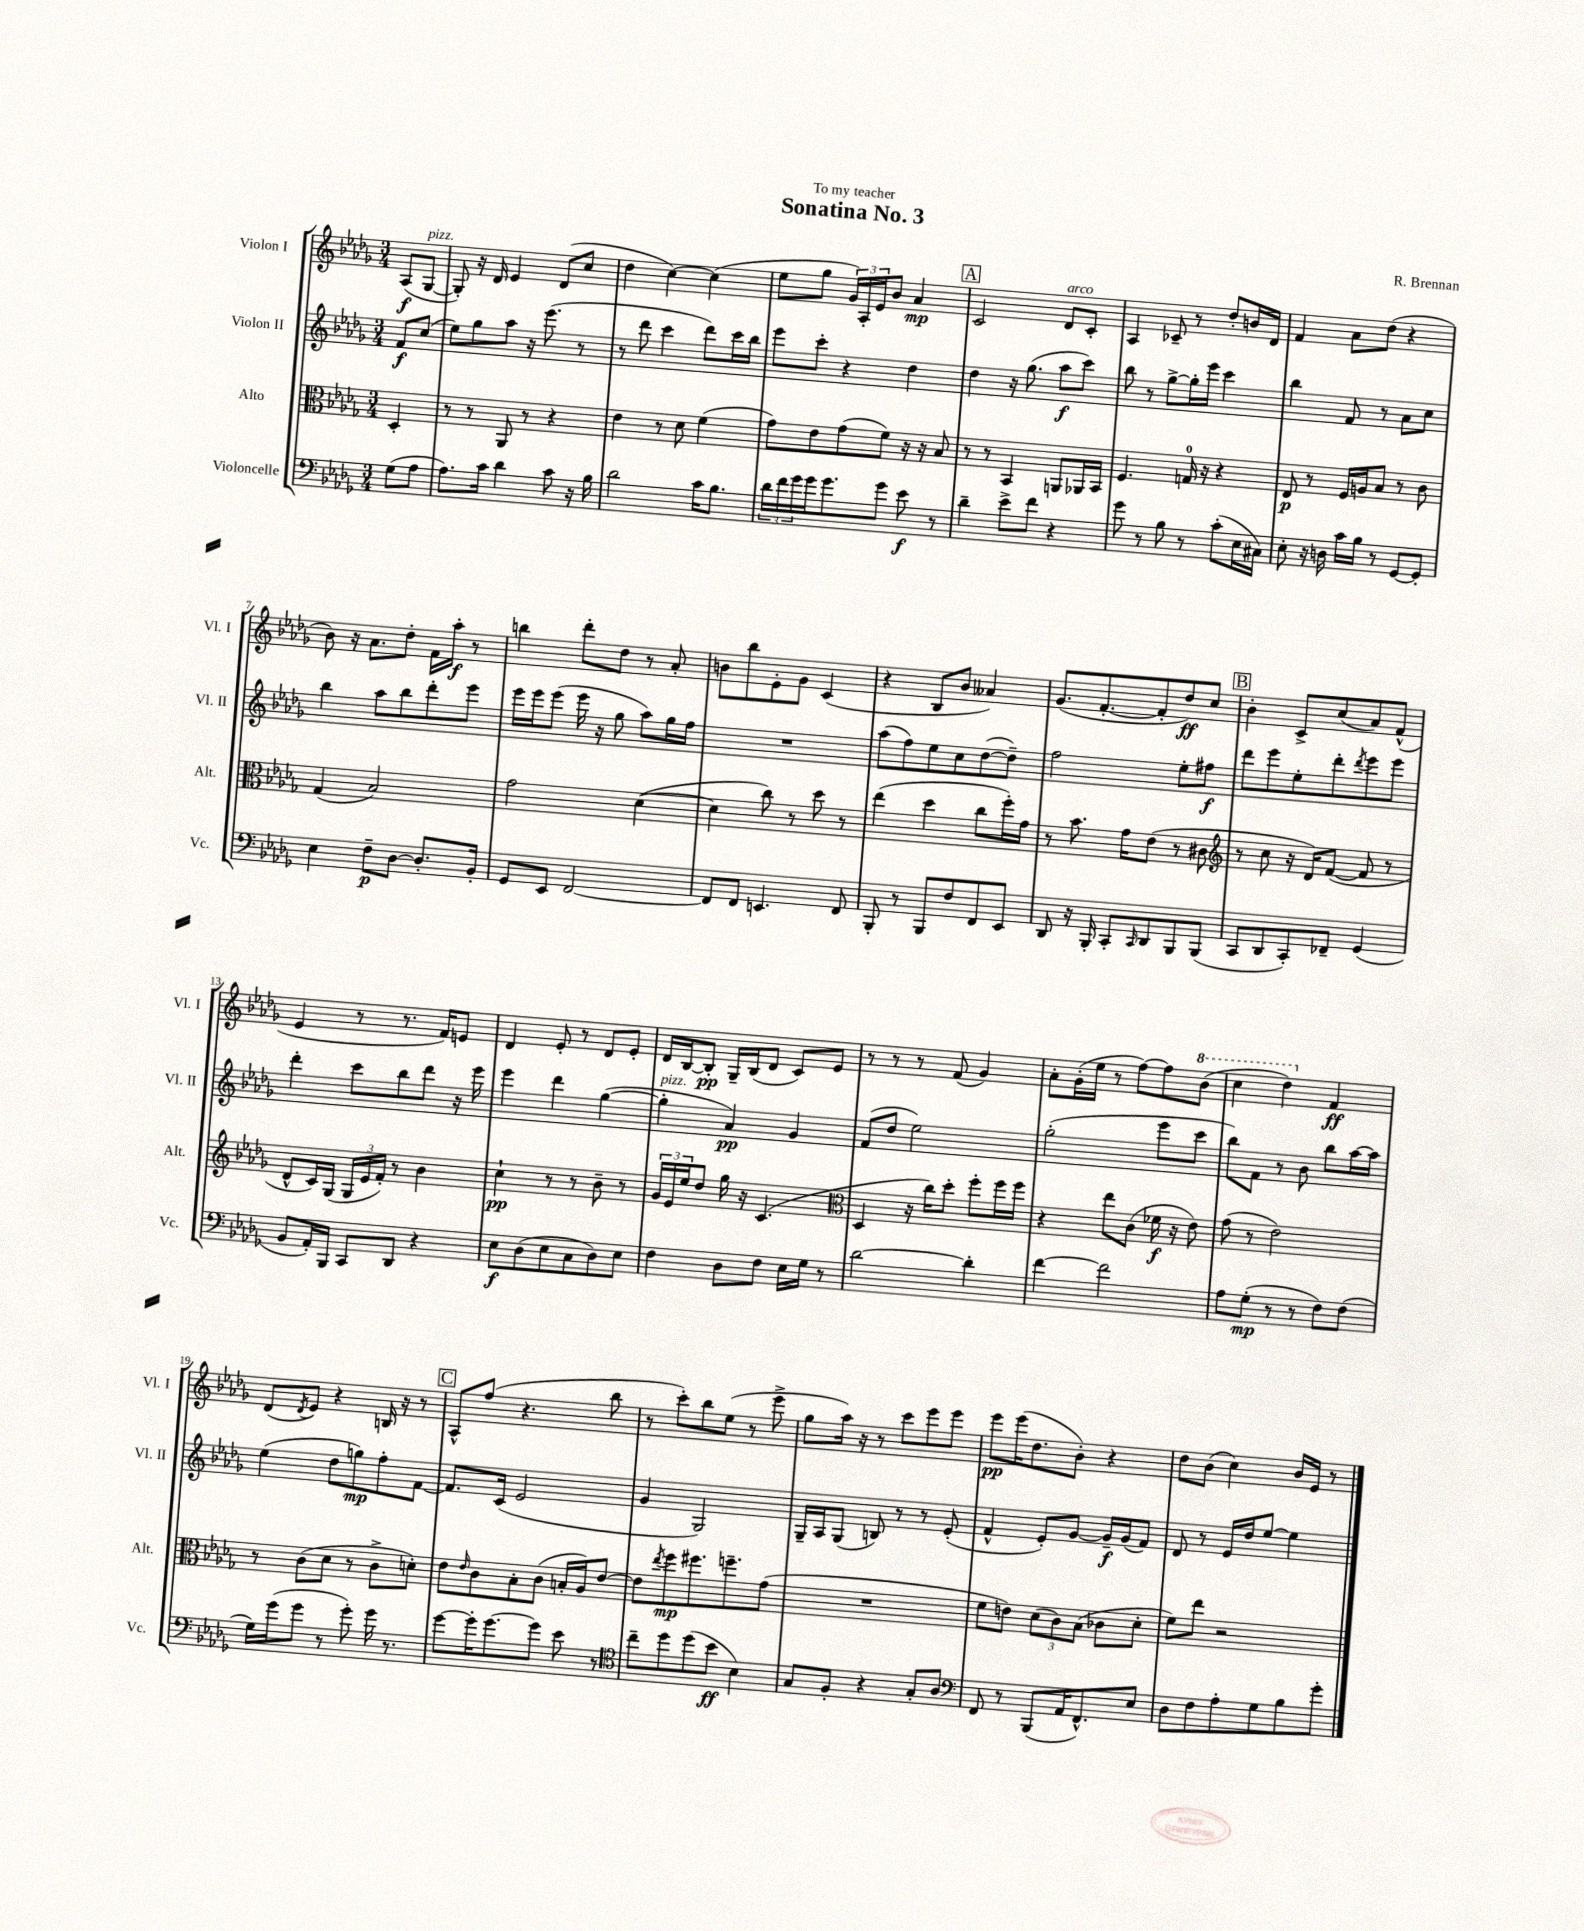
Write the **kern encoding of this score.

**kern	**dynam	**kern	**dynam	**kern	**dynam	**kern	**dynam
*part4	*part4	*part3	*part3	*part2	*part2	*part1	*part1
*staff4	*staff4	*staff3	*staff3	*staff2	*staff2	*staff1	*staff1
*I"Violoncelle	*	*I"Alto	*	*I"Violon II	*	*I"Violon I	*
*I'Vc.	*	*I'Alt.	*	*I'Vl. II	*	*I'Vl. I	*
*clefF4	*	*clefC3	*	*clefG2	*	*clefG2	*
*k[b-e-a-d-g-]	*	*k[b-e-a-d-g-]	*	*k[b-e-a-d-g-]	*	*k[b-e-a-d-g-]	*
*M3/4	*	*M3/4	*	*M3/4	*	*M3/4	*
=	=	=	=	=	=	=	=
(8G-\L	.	4D-'/	.	8f/L	f	(8A-/L	f
!	!	!	!	!	!	!LO:TX:a:i:t=pizz.	!
8A-\J	.	.	.	(8cc/J	.	[8G-/J	.
=1	=1	=1	=1	=1	=1	=1	=1
8.A-\L)	.	8r	.	8ee-\L)	.	8G-'/])	.
.	.	8r	.	8gg-\	.	16r	.
16c\Jk	.	.	.	.	.	16d-/	.
4d-\	.	8AA-/	.	8aa-\J	.	4e-/	.
.	.	8r	.	16r	.	.	.
.	.	.	.	(8.eee-\	.	.	.
8c\	.	4r	.	.	.	(8d-/L	.
16r	.	.	.	8r	.	8cc/J	.
16B-\	.	.	.	.	.	.	.
=2	=2	=2	=2	=2	=2	=2	=2
2d-\	.	4e-\	.	8r	.	4dd-\	.
.	.	.	.	8ddd-\	.	.	.
.	.	8r	.	4ccc\	.	[4cc\)	.
.	.	8d-\	.	.	.	.	.
16c\KL	.	(4f\	.	8ddd-\L)	.	(4cc\]	.
8.B-\J	.	.	.	.	.	.	.
.	.	.	.	16ccc\L	.	.	.
.	.	.	.	16bb-\JJ	.	.	.
=3	=3	=3	=3	=3	=3	=3	=3
24d-\LL	.	8g-\L)	.	8eee-\L	.	8ee-\L	.
24f\	.	.	.	.	.	.	.
24g-\	.	.	.	.	.	.	.
16g-\J	.	8e-\	.	8ccc'\J	.	8gg-\J	.
8.g-\	.	.	.	.	.	.	.
.	.	(8g-\	.	4r	.	24g-/LL)	.
.	.	.	.	.	.	24A-'/	.
.	.	.	.	.	.	24e-/J	.
8g-\J	.	8f\J)	.	.	.	8b-/J	.
8e-\	f	16r	.	4dd-\	.	4a-/	mp
.	.	16r	.	.	.	.	.
8r	.	8B-/	.	.	.	.	.
!!LO:REH:place=s1:t=A
=4	=4	=4	=4	=4	=4	=4	=4
4d-~\	.	8r	.	4dd-\	.	2c/	.
.	.	8r	.	.	.	.	.
8e-^\L	.	4BB-/	.	16r	.	.	.
.	.	.	.	(8.gg-\	.	.	.
8f\J	.	.	.	.	.	.	.
!	!	!	!	!	!	!LO:TX:a:i:t=arco	!
4r	.	8AAn/L	.	8aa-\L	f	8d-/L	.
.	.	16AA-X/L	.	8ccc\J)	.	8c'/J	.
.	.	16BB-/JJ	.	.	.	.	.
=5	=5	=5	=5	=5	=5	=5	=5
8g-\	.	4.F/	.	8bb-\	.	4A-/	.
8r	.	.	.	8r	.	.	.
8B-\	.	.	.	[8gg-^\L	.	8c-X~/	.
8r	.	16Gn/	.	16gg-'\L]	.	8r	.
.	.	16r	.	16eee-\JJ	.	.	.
(8c'\L	.	4r	.	4ccc\	.	8dd-'/L	.
16E-\L	.	.	.	.	.	16bn/L	.
16C#X\JJ)	.	.	.	.	.	16d-/JJ	.
=6	=6	=6	=6	=6	=6	=6	=6
8E-'\	.	8E-/	p	4bb-\	.	4f/	.
16r	.	8r	.	.	.	.	.
16Dn\	.	.	.	.	.	.	.
16c\LL	.	16F/LL	.	8f/	.	8a-\L	.
16B-\JJ	.	16An/J	.	.	.	.	.
8r	.	8B-/J	.	8r	.	(8dd-\J	.
[8GG-/L	.	8r	.	8a-\L	.	4r	.
8GG-'/J]	.	8c\	.	8cc\J	.	.	.
!!LO:LB:g=z
=7	=7	=7	=7	=7	=7	=7	=7
4E-\	.	(4G-/	.	4bb-\	.	8b-\)	.
.	.	.	.	.	.	16r	.
.	.	.	.	.	.	8.a-\L	.
8F~\L	p	2B-/)	.	8aa-\L	.	.	.
[8D-\J	.	.	.	8bb-\	.	8dd-'\J	.
8.D-'/L]	.	.	.	8ddd-'\	.	16f\LL	.
.	.	.	.	.	.	16aa-'\JJ	f
.	.	.	.	8eee-\J	.	8r	.
16BB-'/Jk	.	.	.	.	.	.	.
=8	=8	=8	=8	=8	=8	=8	=8
8GG-/L	.	2g-\	.	16eee-\LL	.	4bbn\	.
.	.	.	.	16eee-\J	.	.	.
8EE-/J	.	.	.	(8eee-\J	.	.	.
[2FF/	.	.	.	16eee-\	.	8ddd-'\L	.
.	.	.	.	16r	.	.	.
.	.	.	.	8gg-\	.	8dd-\J	.
.	.	([4d-\	.	8aa-\L)	.	8r	.
.	.	.	.	16gg-\L	.	8a-'/	.
.	.	.	.	16ff\JJ	.	.	.
=9	=9	=9	=9	=9	=9	=9	=9
8FF/L]	.	4d-\]	.	2.r	.	8bn\L	.
8FF/J	.	.	.	.	.	8bb-\	.
4.EEn/	.	8cc\)	.	.	.	8e-'\	.
.	.	8r	.	.	.	8g-\J	.
.	.	8dd-\	.	.	.	(4c/	.
8FF/	.	8r	.	.	.	.	.
=10	=10	=10	=10	=10	=10	=10	=10
8BBB-'/	.	(4ee-\	.	(8aa-\L	.	4r	.
8r	.	.	.	8ff\)	.	.	.
8BBB-/L	.	4dd-\	.	8ee-\	.	8B-/L	.
8F/	.	.	.	8cc\	.	8b-/J	.
8FF/	.	8cc\L	.	([8dd-\	.	4a--X/)	.
8EE-/J	.	16ff'\L)	.	8dd-~\J])	.	.	.
.	.	16g-\JJ	.	.	.	.	.
=11	=11	=11	=11	=11	=11	=11	=11
8DD-/	.	8r	.	2ff\	.	(8.g-/L	.
16r	.	8.b-\	.	.	.	.	.
16BBB-'/	.	.	.	.	.	[8.f'/	.
8CC'/L	.	.	.	.	.	.	.
.	.	16g-\KL	.	.	.	.	.
16qqCC/	.	.	.	.	.	.	.
8DD-/	.	(8e-\J	.	.	.	8f'/]	.
8BBB-/	.	8r	.	8ee-'\L	.	8dd-/)	ff
(8BBB-/J	.	8c#X\	.	8ff#X\J	f	8cc/J	.
!!LO:REH:place=s1:t=B
=12	=12	=12	=12	=12	=12	=12	=12
*	*	*clefG2	*	*	*	*	*
8CC/L	.	8r	.	8ddd-\L	.	4b-'\	.
8DD-/	.	8cc\	.	8eee-\	.	.	.
8CC'/)	.	16r	.	8ee-'\	.	8c^/L	.
.	.	16d-/KL)	.	.	.	.	.
8FF-X~/J	.	([8f/J	.	8ddd-'\	.	(8cc/	.
.	.	.	.	8qddd-/	.	.	.
(4GG-/	.	8f/]	.	8eee-\	.	8a-/)	.
.	.	8r	.	8eee-\J	.	(8f^^/J	.
!!LO:LB:g=z
=13	=13	=13	=13	=13	=13	=13	=13
8BB-/L	.	8d-^^/L	.	4ddd-'\	.	4e-/	.
16AA-'/L)	.	16c/L)	.	.	.	.	.
16BBB-/JJ	.	(16G-/JJ	.	.	.	.	.
8CC/L	.	24G-/LL	.	8ccc\L	.	8r	.
.	.	24e-/	.	.	.	.	.
.	.	24f'/JJ)	.	.	.	.	.
8DD-/J	.	8r	.	8bb-\	.	8.r	.
4r	.	4b-\	.	8ddd-\J	.	.	.
.	.	.	.	.	.	16f/KL)	.
.	.	.	.	16r	.	8en/J	.
.	.	.	.	16eee-\	.	.	.
=14	=14	=14	=14	=14	=14	=14	=14
8E-\L	f	4cc`\	pp	4eee-\	.	4d-/	.
(8D-\	.	.	.	.	.	.	.
8E-\	.	8r	.	4ddd-\	.	8e-'/	.
8C\	.	8r	.	.	.	8r	.
8D-\)	.	8b-~\	.	([4gg-\	.	8d-/L	.
8E-\J	.	8r	.	.	.	8e-'/J	.
=15	=15	=15	=15	=15	=15	=15	=15
!	!	!	!	!LO:TX:a:i:t=pizz.	!	!	!
4F\	.	24g-/LL	.	4gg-'\]	.	16d-/LL	.
.	.	24e-/	.	.	.	.	.
.	.	.	.	.	.	[16B-/J	.
.	.	24ee-/J	.	.	.	.	.
.	.	8dd-/J	.	.	.	8B-'/J]	pp
8D-\L	.	16gg-\	.	4a-/)	pp	16G-~/LL	.
.	.	16r	.	.	.	(16B-/J	.
8F\J	.	(4.c/	.	.	.	8d-/J	.
16E-\LL	.	.	.	4g-/	.	8c/L)	.
16G-\JJ	.	.	.	.	.	.	.
8r	.	.	.	.	.	8e-/J	.
=16	=16	=16	=16	=16	=16	=16	=16
*	*	*clefC3	*	*	*	*	*
[2d-\	.	4D-/	.	(8f/L	.	8r	.
.	.	.	.	8dd-/J	.	8r	.
.	.	16r	.	2ee-\)	.	8r	.
.	.	16cc\KL)	.	.	.	.	.
.	.	8dd-'\J	.	.	.	(8f/	.
4d-'\]	.	8ff'\L	.	.	.	4g-/)	.
.	.	16ff\L	.	.	.	.	.
.	.	16ff\JJ	.	.	.	.	.
=17	=17	=17	=17	=17	=17	=17	=17
[4f\	.	4r	.	(2gg-'\	.	8a-'\L	.
.	.	.	.	.	.	(16g-'\L	.
.	.	.	.	.	.	16ee-\JJ	.
2f\]	.	8ee-\L	.	.	.	8r	.
.	.	(8c\J	.	.	.	[8ff\L)	.
.	.	16f-X\	f	8eee-\L	.	8ff\]	.
.	.	16r	.	.	.	.	.
*	*	*	*	*	*	*8va	*
.	.	8e-\)	.	8ccc\J	.	(8bb-\J	.
=18	=18	=18	=18	=18	=18	=18	=18
8A-\L	.	(8g-\	.	8bb-\L)	.	4ccc\	.
(8G-'\J	mp	8r	.	8f\J	.	.	.
8r	.	2e-\)	.	8r	.	4ddd-\)	.
8r	.	.	.	8b-\	.	.	.
*	*	*	*	*	*	*X8va	*
8F\L)	.	.	.	8bb-\L	.	4f/	ff
(8F\J	.	.	.	[16aa-\L	.	.	.
.	.	.	.	16aa-\JJ]	.	.	.
!!LO:LB:g=z
=19	=19	=19	=19	=19	=19	=19	=19
16G-\LL)	.	8r	.	(4ee-\	.	(8d-/L	.
(16g-\J	.	.	.	.	.	.	.
.	.	.	.	.	.	8qd-/	.
8g-\J	.	(8c\L	.	.	.	8e-/J)	.
8r	.	8d-\J	.	8dd-\L	.	4r	.
8g-'\)	.	8r	.	8ggn\)	mp	.	.
16g-\	.	8c^\L	.	8ff'\	.	16Bn/	.
8.r	.	.	.	.	.	16r	.
.	.	8dn'\J)	.	[8f\J	.	8r	.
!!LO:REH:place=s1:t=C
=20	=20	=20	=20	=20	=20	=20	=20
[8g-\L	.	8e-\L	.	8.f/L]	.	8A-^^/L	.
.	.	16qqe-/	.	.	.	.	.
16g-'\K]	.	8c\	.	.	.	(8ff/J	.
[8.g-\	.	.	.	(16c/Jk	.	.	.
.	.	8B-'\	.	2e-/	.	4.r	.
8g-\J]	.	(8c\J	.	.	.	.	.
8e-\	.	16Bn'/LL	.	.	.	.	.
.	.	16A-/J)	.	.	.	.	.
8r	.	[8e-/J	.	.	.	8bb-\	.
=21	=21	=21	=21	=21	=21	=21	=21
*clefC4	*	*	*	*	*	*	*
8cc~\L	.	8e-\L]	.	4g-/	.	8r	.
.	.	8qee-/	.	.	.	.	.
8dd-\	.	8ff\	mp	.	.	8ccc'\L)	.
(8dd-\	.	8.ff#X\	.	2G-/)	.	8bb-\	.
8b-\J	ff	.	.	.	.	(8ee-\J	.
.	.	8.ffn~\	.	.	.	.	.
4B-\)	.	.	.	.	.	8r	.
.	.	(8g-\J	.	.	.	8eee-^\	.
=22	=22	=22	=22	=22	=22	=22	=22
8G-/L	.	2.r	.	16G-~/LL	.	8gg-\L	.
.	.	.	.	16A-/J	.	.	.
8F'/J	.	.	.	(8G-/J	.	16aa-\Jk)	.
.	.	.	.	.	.	16r	.
4r	.	.	.	8Bn/)	.	8r	.
.	.	.	.	8r	.	8ccc\L	.
8G-'/L	.	.	.	8r	.	8eee-\	.
8A-/J	.	.	.	(8e-'/	.	8eee-\J	.
=23	=23	=23	=23	=23	=23	=23	=23
*clefF4	*	*	*	*	*	*	*
8FF/	.	8f\L	.	4f^^/	.	8eee-\L	pp
8r	.	8en\J)	.	.	.	(16eee-\K	.
.	.	.	.	.	.	8.dd-\	.
(8BBB-/L	.	(12d-\L	.	8e-'/L)	.	.	.
.	.	12c\)	.	.	.	.	.
16AA-/K	.	.	.	[8g-/J	.	8b-'\J)	.
.	.	(12B-\J	.	.	.	.	.
8.FF^^/)	.	.	.	.	.	.	.
.	.	8c-X\L	.	16g-~/LL]	f	4r	.
.	.	.	.	(16g-/J	.	.	.
8E-/J	.	8d-'\J	.	8f/J)	.	.	.
=24	=24	=24	=24	=24	=24	=24	=24
8D-\L	.	8f\L)	.	8d-/	.	8dd-\L	.
8F\	.	8ee-\J	.	8r	.	(8b-\J	.
8A-'\	.	2r	.	16e-/LL	.	4cc\)	.
.	.	.	.	16dd-/J	.	.	.
8G-\	.	.	.	[8ee-/J	.	.	.
8B-\	.	.	.	4ee-\]	.	16b-/LL	.
.	.	.	.	.	.	16e-/JJ	.
8g-'\J	.	.	.	.	.	8r	.
==	==	==	==	==	==	==	==
*-	*-	*-	*-	*-	*-	*-	*-
